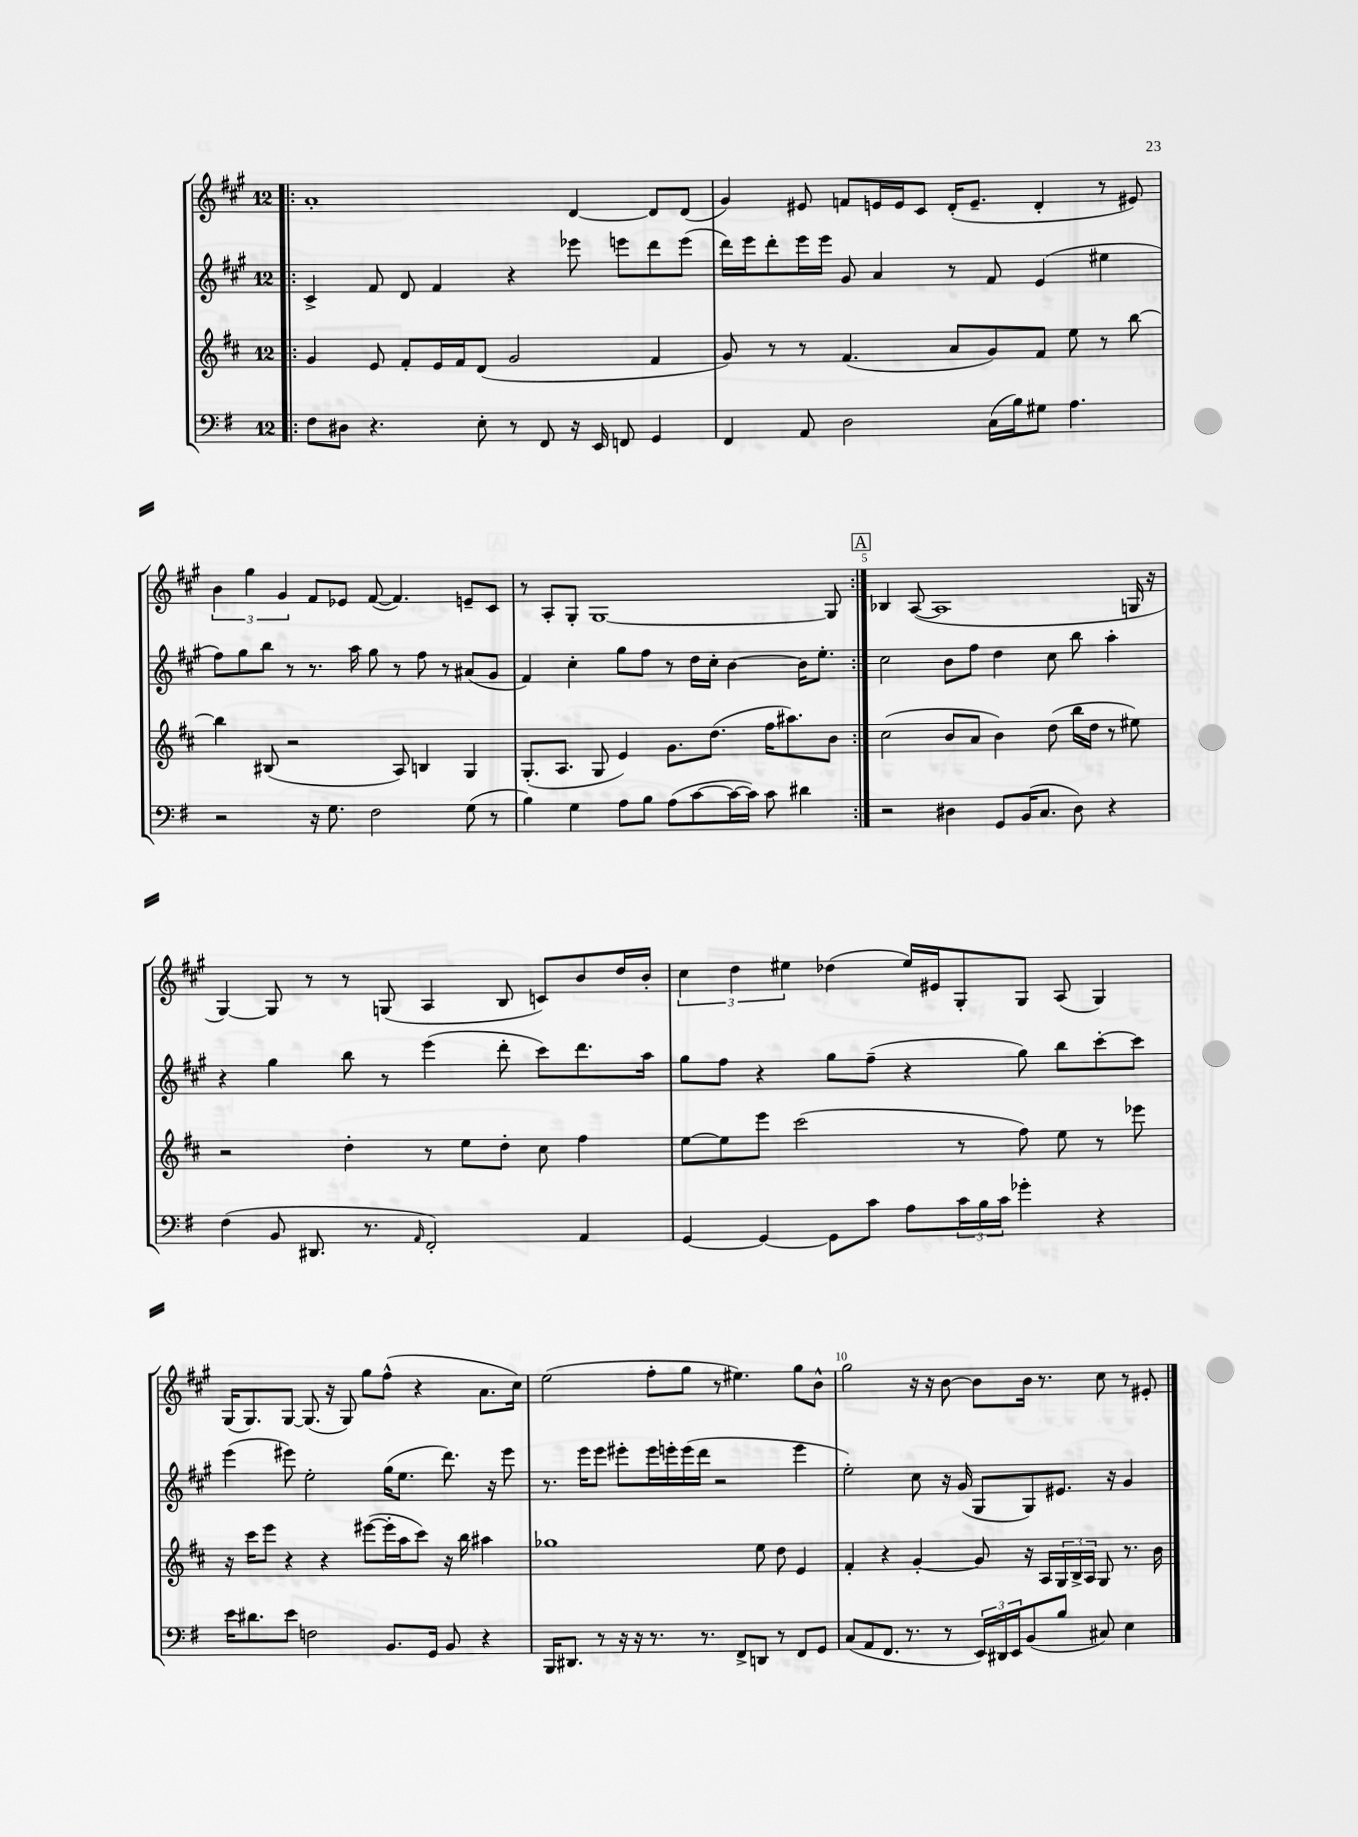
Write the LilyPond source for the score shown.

<<
\new StaffGroup <<
\new Staff = "s0" {
    \clef treble \key a \major \once \override Staff.TimeSignature.style = #'single-digit \time 12/8
    \repeat volta 2 { \bar ".|:" a'1-. d'4~ d'8 d'8( |
    gis'4) eis'8 f'8 e'16 e'16 cis'8 d'16-.( e'8.-- d'4-. r8 eis'8) |
    \tuplet 3/2 { b'4 gis''4 gis'4 } fis'8 ees'8 fis'8~( fis'4.) e'8-- cis'8 |
    r8 a8-. gis8-. gis1~ gis8 | }
    \mark \markup { \box "A" } bes4 a8~( a1 g16 r16 |
    gis4~) gis8 r8 r8 g8( a4 b8 c'8) b'8 d''16 b'16-. |
    \tuplet 3/2 { cis''4 d''4 eis''4 } des''4( eis''16) eis'16 gis8-. gis8 a8( gis4) |
    gis16( gis8.) gis8~ gis8.( r16 gis8) gis''8 fis''8-^( r4 a'8. cis''16) |
    e''2( fis''8-. gis''8 r8 eis''4.) gis''8 b'8-^ |
    gis''2 r16 r16 b'8~ b'8 b'16 r8. cis''8 r8 eis'8-. \bar "|." |
}
\new Staff = "s1" {
    \clef treble \key a \major \once \override Staff.TimeSignature.style = #'single-digit \time 12/8
    \repeat volta 2 { \bar ".|:" cis'4-> fis'8 d'8 fis'4 r4 ees'''8 e'''8 d'''8 e'''8( |
    d'''16) e'''16 d'''8-. e'''16 e'''16 gis'8 a'4 r8 fis'8 e'4( eis''4 |
    fis''8) gis''8 b''8 r8 r8. a''16 gis''8 r8 fis''8 r8 ais'8( gis'8 |
    fis'4) cis''4-. gis''8 fis''8 r8 d''16 cis''16-. b'4~ b'16 e''8.-. | }
    \mark \markup { \box "A" } cis''2 b'8 fis''8 d''4 cis''8 b''8 a''4-. |
    r4 gis''4 b''8 r8 e'''4( d'''8-. cis'''8) d'''8. a''16 |
    gis''8 fis''8 r4 gis''8 fis''8--( r4 gis''8) b''8 cis'''8~-. cis'''8 |
    e'''4( eis'''8) e''2-. gis''16( e''8. d'''8.) r16 eis'''8 |
    r8. e'''16 e'''8 eis'''8-. eis'''16 e'''16-. e'''16( d'''16 r2 e'''4 |
    e''2-.) cis''8 r16 gis'16( gis8 gis8) eis'8. r16 gis'4 \bar "|." |
}
\new Staff = "s2" {
    \clef treble \key d \major \once \override Staff.TimeSignature.style = #'single-digit \time 12/8
    \repeat volta 2 { \bar ".|:" g'4 e'8 fis'8-. e'16 fis'16 d'8( g'2 fis'4 |
    g'8) r8 r8 fis'4.( a'8 g'8) fis'8 e''8 r8 b''8~ |
    b''4 bis8( r2 a8) b4 g4 |
    g8.-.( a8. g8 e'4) g'8. d''8.( fis''16 ais''8.) b'8 | }
    \mark \markup { \box "A" } cis''2( b'8 a'8 b'4) d''8( b''16 d''16 r8 eis''8) |
    r2 d''4-. r8 e''8 d''8-. cis''8 fis''4 |
    e''8~ e''8 e'''8 cis'''2( r8 fis''8) e''8 r8 ees'''8 |
    r16 cis'''16 e'''8 r4 r4 eis'''8~( eis'''16-. a''16 cis'''8) r16 b''16 ais''4 |
    ges''1 e''8 d''8 e'4 |
    fis'4-. r4 g'4~-. g'8 r16 a16 \tuplet 3/2 { g16 b16-> a16 } g8 r8. b'16 \bar "|." |
}
\new Staff = "s3" {
    \clef bass \key g \major \once \override Staff.TimeSignature.style = #'single-digit \time 12/8
    \repeat volta 2 { \bar ".|:" fis8 dis8 r4. e8-. r8 fis,8 r16 e,16 f,8 g,4 |
    fis,4 a,8 d2 c16( b16) gis8 a4. |
    r2 r16 g8. fis2 g8( r8 |
    b4) g4 a8 b8 a8( c'8~ c'16~ c'16) c'8 dis'4 | }
    \mark \markup { \box "A" } r2 dis4 g,8 b,16( c8. dis8) r4 |
    fis4( b,8 dis,8. r8. \grace { a,16 } fis,2-.) a,4 |
    g,4~ g,4~ g,8 c'8 a8 \tuplet 3/2 { c'16 b16 c'16 } ges'4-. r4 |
    e'16 dis'8. e'8 f2 b,8. g,16 b,8 r4 |
    b,,16 dis,8. r8 r16 r16 r8. r8. fis,8-> d,8 r8 fis,8 g,8 |
    c8( a,8 fis,8. r8. r8 \tuplet 3/2 { e,16) dis,16 e,16 } b,8( b8 cis8) e4 \bar "|." |
}
>>
>>
\layout { \context { \Score \override BarNumber.break-visibility = ##(#f #t #t) barNumberVisibility = #(every-nth-bar-number-visible 5) } }
